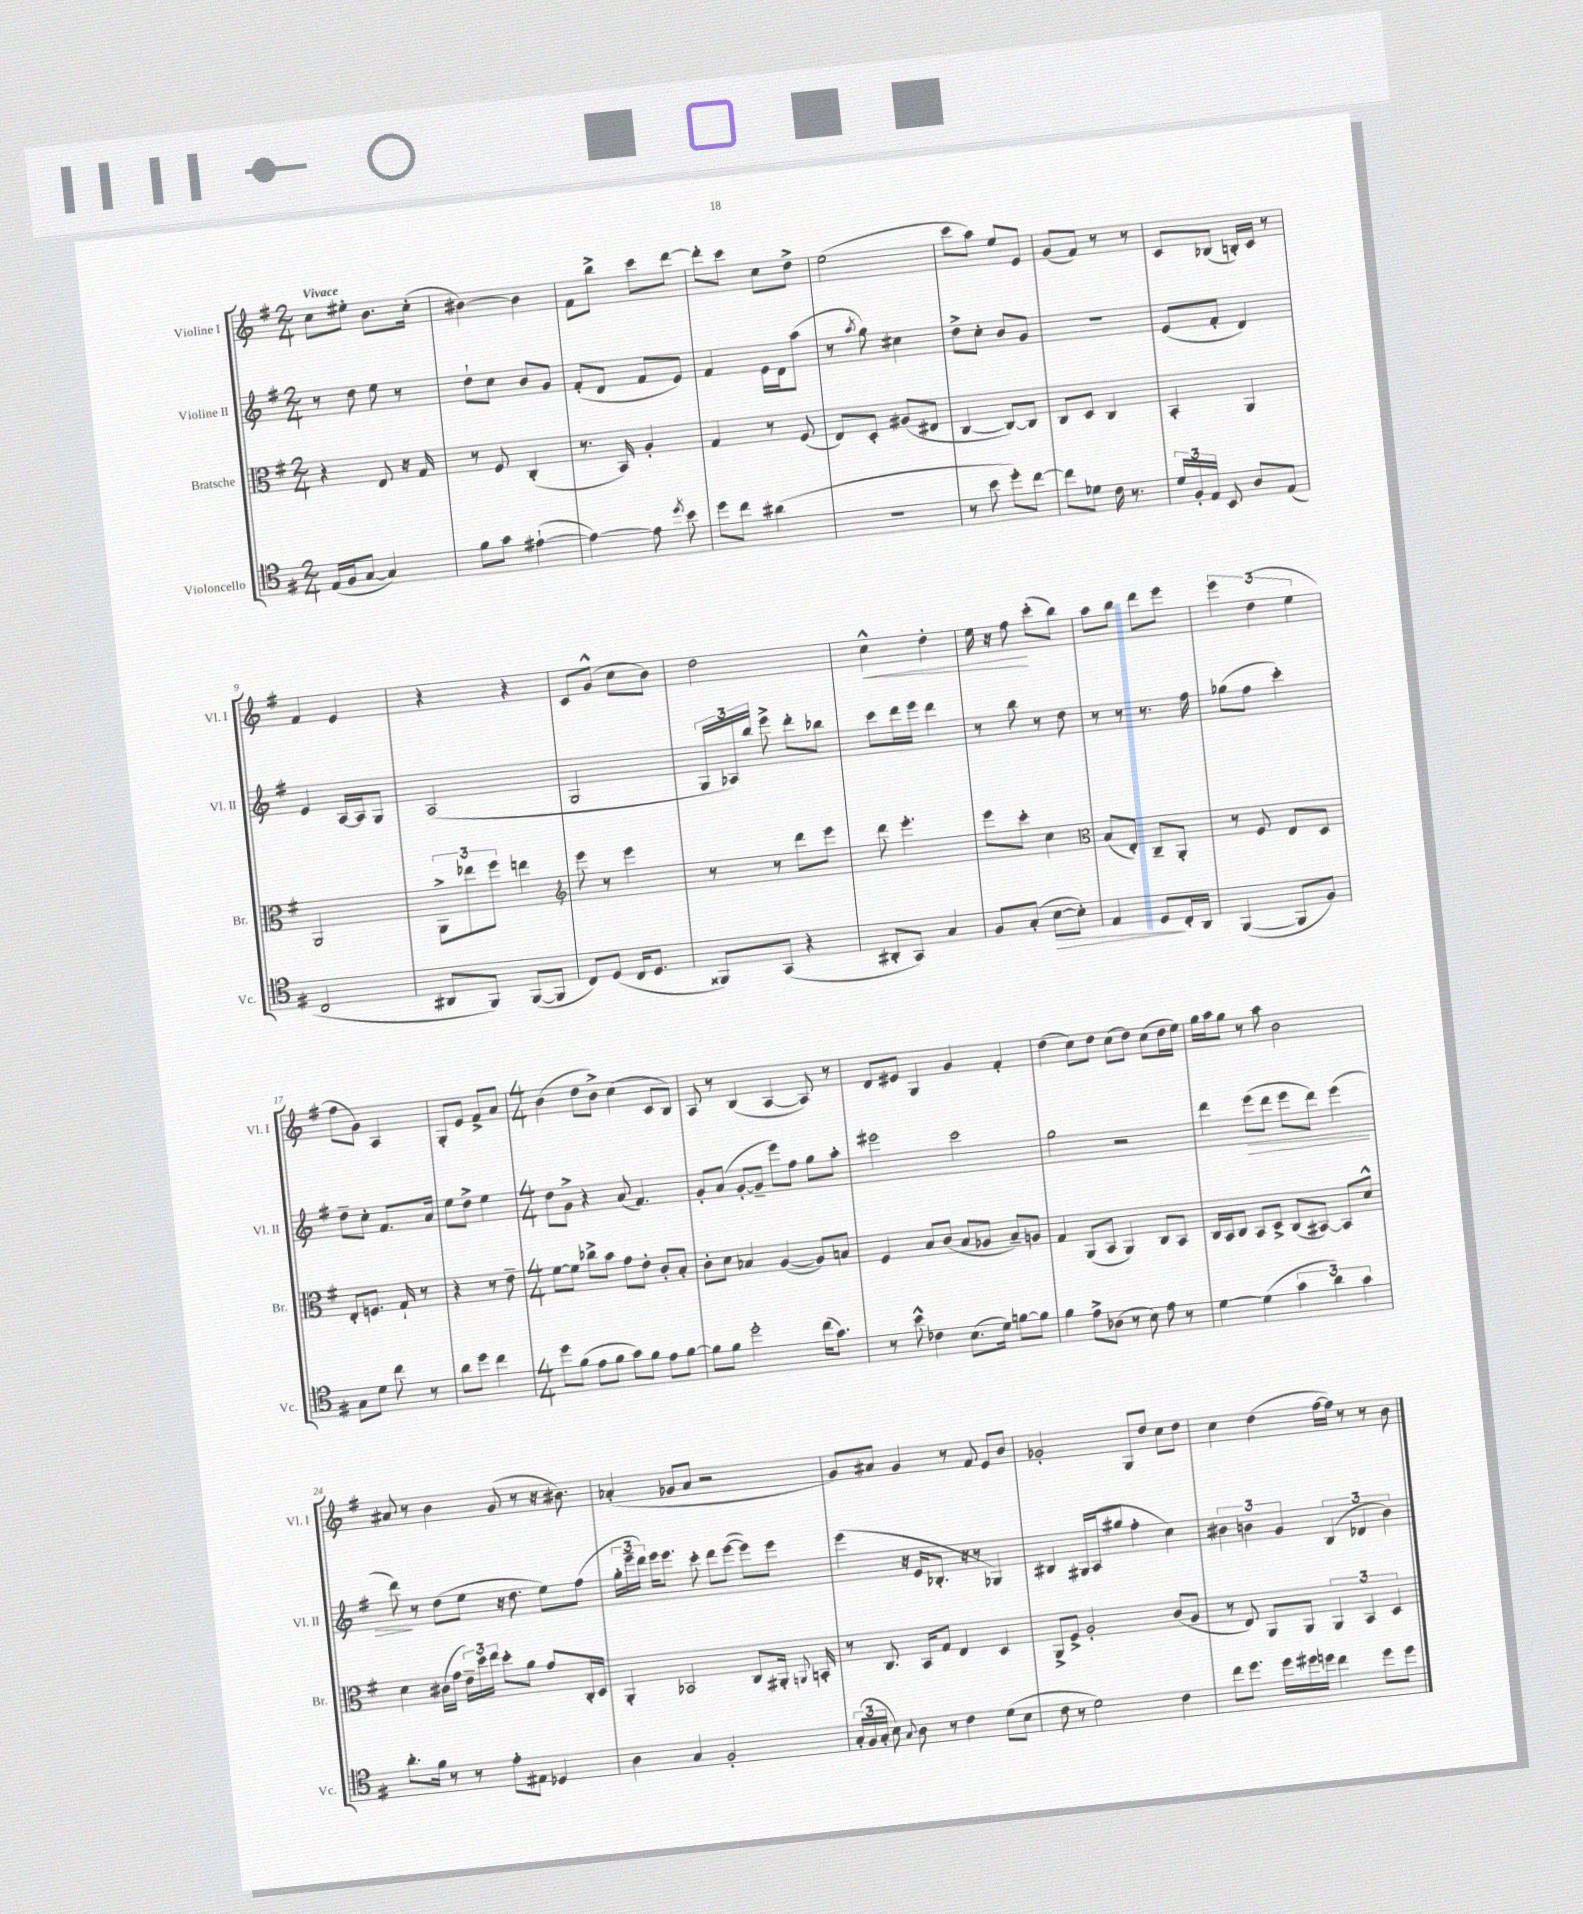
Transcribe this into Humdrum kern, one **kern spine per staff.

**kern	**kern	**kern	**kern
*staff4	*staff3	*staff2	*staff1
*clefC4	*clefC3	*clefG2	*clefG2
*k[f#]	*k[f#]	*k[f#]	*k[f#]
*M2/4	*M2/4	*M2/4	*M2/4
(16E	4r	8r	8cc
16F#	.	.	.
[8G	.	8dd	8ee#'
4G])	8E	8ee	8.b
.	16r	8r	.
.	16G	.	(16cc'
=	=	=	=
8f#	8r	8dd`	[4b#)
8g	8F#	8cc	.
([4e#`	(4C'	8b	4b#]
.	.	8g	.
=	=	=	=
4e#_)	8.r	(8f#'	8f#
.	.	8d	8bb^
.	16BB)	.	.
8e#]	4A'	8f#	8ccc
8qdd	.	.	.
8b	.	8e)	[8ddd
=	=	=	=
8dd	4G	4f#	8ddd']
8cc	.	.	8ccc
(4a#	8r	16e	8cc
.	.	16d	.
.	(8F#	(8aa	8dd^
=	=	=	=
2r	8E)	8r	(2ee
.	.	8qaa	.
.	8D'	8gg)	.
.	(8A#	4cc#	.
.	8E#	.	.
=	=	=	=
8r	[4C	8dd^	8ccc
8b	.	8cc'	8aa)
8dd')	8C_)	8b	8ee
[8cc	8C]	8g	8e
=	=	=	=
8cc]	8C	2r	(8g
8d-	8D	.	8f#)
16c	4C	.	8r
8.r	.	.	.
.	.	.	8r
=	=	=	=
24d	4BB'	(8e	8c
24F#'	.	.	.
24E	.	.	.
8BB	.	8f#'	(8B-
8A	4AA	4d)	16B')
.	.	.	16c
(8E	.	.	8r
=	=	=	=
2C	2AA	4e	4f#
.	.	[16A	4e
.	.	16A]	.
.	.	8G	.
=	=	=	=
8AA#	12AA^	(2A	4r
.	12ee-	.	.
8FF#)	.	.	.
.	12ff#	.	.
([8FF#	4ee	.	4r
8FF#]	.	.	.
=	=	=	=
*	*clefG2	*	*
8C)	8eee	2G	8c
(8D	8r	.	(8g^^
16C	4eee	.	8cc
8.D	.	.	.
.	.	.	8b)
=	=	=	=
8FF##)	8r	24G	2dd
.	.	24A-)	.
.	.	24bb	.
(8GG	8r	8eee^	.
4r	8ddd	8ddd'	.
.	8eee	8bb-	.
=	=	=	=
8AA#'	8ddd	8ccc	4cc^^
8GG)	4.eee'	16ddd	.
.	.	16eee	.
4G	.	4ddd	4dd'
=	=	=	=
8F#	8eee	8r	16ee
.	.	.	16r
(8G'	8ccc'	8bb	8ff#
[8B	4cc	8r	(8ccc'
8B'])	.	8dd	8bb)
=	=	=	=
*	*clefC3	*	*
4E	(8B	8r	8aa
.	8E')	8r	8bb
8D	8C~	8.r	8ddd
16C'	8AA'	.	8eee
16AA	.	16ff#	.
=	=	=	=
([4FF#	8r	(8gg-	6eee
.	8F#	8ff#	.
.	.	.	(6dd
8FF#]	8E	4ccc')	.
.	.	.	6ee
8F#)	8D	.	.
=	=	=	=
8G	8E'	8dd~	8ff#
8d	8.F	8cc'	8g)
8cc	.	8.f#	4A
.	16G`	.	.
8r	8r	.	.
.	.	16a	.
=	=	=	=
8a	4r	8ee	8G'
8dd	.	8dd^	8e
4cc	8r	4ee	8f#^
.	8e~	.	8a
=	=	=	=
*M4/4	*M4/4	*M4/4	*M4/4
8dd	[8f#	8dd	(4b
(8f#	8f#]	8g^	.
8e	8cc-^	4r	8dd
8f#	8b	.	8b^)
8g)	8g	(8a	(4cc
8f#	8e'	4.f#)	.
8e	8c'	.	8c
[8f#	8B'	.	8B)
=	=	=	=
8f#]	8c'	8g'	8A
8f#	8d	(8a	8r
2dd'	4B-	[8g'	(4B
.	.	8g~]	.
.	([4A	8eee)	[4A
.	.	8ff#	.
(16cc	8A])	8gg	8A])
8.g)	.	.	.
.	8B	8aa'	8r
=	=	=	=
8r	4F#	2eee#	8d
8b^^	.	.	8e#
4c-	8B	.	4G
.	(8c	.	.
(8.B	8B	2ccc	4g
.	8A-	.	.
16d)	.	.	.
[8f	8B~)	.	4f#'
8f]	8A	.	.
=	=	=	=
4f#	4G	2gg	(4dd
8e^	(8AA	.	8cc)
(8A-	8BB	.	8dd
8r	4AA)	2r	(8cc
8B)	.	.	8dd)
8e	8C	.	(8cc
8r	8BB	.	16dd
.	.	.	16ee)
=	=	=	=
[4d	16C	4ddd	16gg
.	16BB	.	16aa
.	8C	.	8gg
(4d]	8BB	(8eee	8r
.	8D^	8ddd	8aa
6g	(8C	8eee	2b
.	[8BB#)	8ddd)	.
6a)	.	.	.
.	8BB#]	(4eee	.
6g	.	.	.
.	8d^^	.	.
=	=	=	=
8.a'	4d	8ddd)	8a#
.	.	8r	8r
16f#	.	.	.
8r	(16c#	(8dd	4b
.	16g	.	.
8r	24e~)	8ee	.
.	24dd	.	.
.	24ee	.	.
8e'	8dd'	16r	(8g
.	.	8.dd	.
8E#	8a	.	8r
4D-	8g	8ee)	16r
.	.	.	8.b#)
.	16C'	(8ff#	.
.	16D	.	.
=	=	=	=
4A	4AA'	24gg'	(4a-'
.	.	24eee~	.
.	.	24ddd)	.
.	.	16eee	.
.	.	8.eee	.
4G	2BB-	.	8g-
.	.	8ccc'	8a-
2F#'	.	8ddd	2r
.	.	([8eee	.
.	8C	8eee])	.
.	16AA#'	8eee	.
.	8qqAA	.	.
.	16BB'	.	.
=	=	=	=
(24G'	8r	(4eee	8g)
24F#	.	.	.
24G'	.	.	.
8B)	8.C	.	8a#
8qqG	.	.	.
8A	.	16r	4g
.	16BB	16e	.
8r	8G	8.B-'	.
4c	4E	.	8r
.	.	16r	.
.	.	8r	8f#
(8d	4D	4G-)	8e
8B	.	.	8b
=	=	=	=
8c	8AA^	4B#	2g-'
8r	8F#^	.	.
2d)	2A'	16G#	.
.	.	(16A	.
.	.	8gg#	.
.	.	4ff#'	8G
.	.	.	8dd
4c	(8c	4cc)	8cc
.	8A	.	8dd
=	=	=	=
8cc	8r	6b#	4cc
8.dd	8E)	.	.
.	.	6b	.
.	8AA	.	(4dd
16dd	.	.	.
.	.	6g	.
16dd#	8AA	.	.
16dd	.	.	.
4cc	6AA	(6B	[16ff#
.	.	.	16ff#])
.	.	.	8r
.	6BB	6d-	.
8dd	.	.	8r
.	6D	6b)	.
8dd	.	.	8b
==	==	==	==
*-	*-	*-	*-
